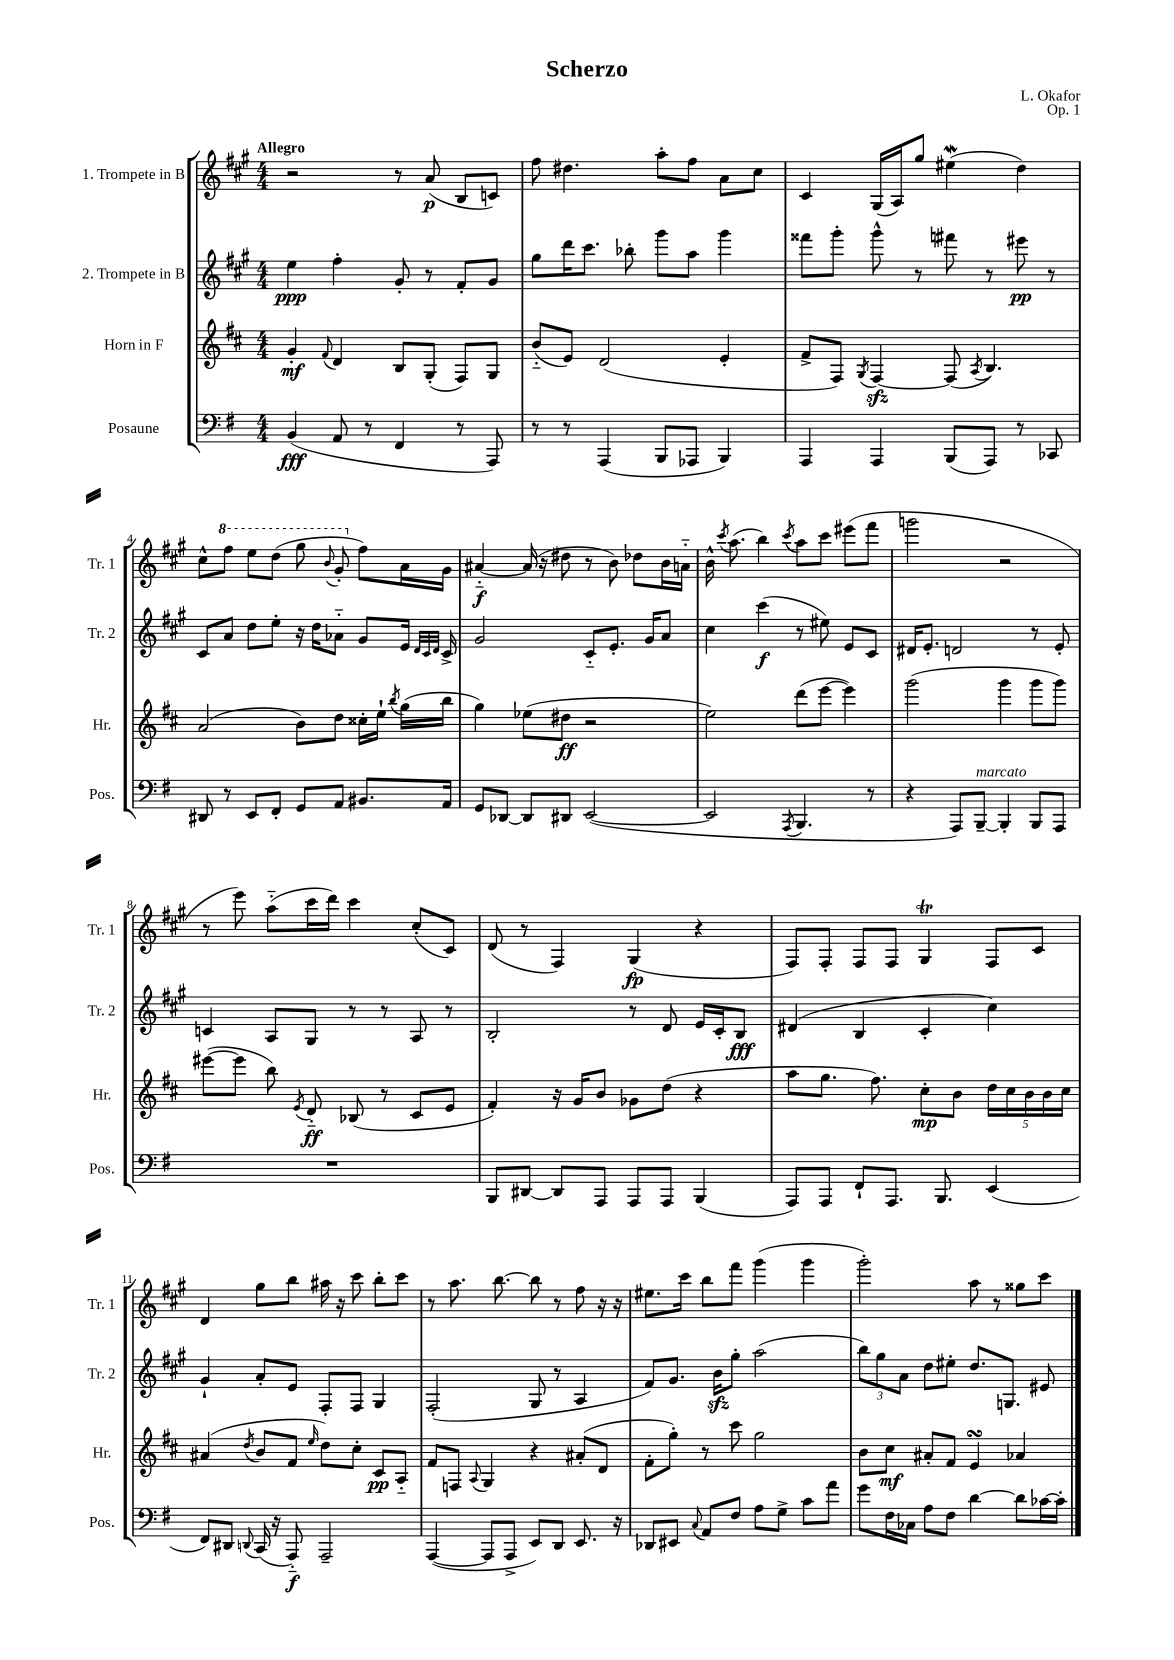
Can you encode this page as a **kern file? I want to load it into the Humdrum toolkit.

**kern	**kern	**kern	**kern
*staff4	*staff3	*staff2	*staff1
*clefF4	*clefG2	*clefG2	*clefG2
*k[f#]	*k[f#c#]	*k[f#c#g#]	*k[f#c#g#]
*M4/4	*M4/4	*M4/4	*M4/4
(4BB/	4g'/	4ee\	2r
.	8qqf#/	.	.
8AA/	4d/	4ff#'\	.
8r	.	.	.
4FF#/	8B/L	8g#'/	8r
.	(8G'/J	8r	(8a/
8r	8F#/L)	8f#'/L	8B/L
8AAA/)	8G/J	8g#/J	8c/J)
=	=	=	=
8r	(8b'~/L	8gg#\L	8ff#\
8r	8e/J)	16ddd\K	4.dd#\
.	.	8.ccc#\J	.
(4AAA/	(2d/	.	.
.	.	8bb-'\	.
8BBB/L	.	8ggg#\L	8aa'\L
8AAA-/J	.	8aa\J	8ff#\J
4BBB/)	4e'/	4ggg#\	8a\L
.	.	.	8cc#\J
=	=	=	=
4AAA/	8f#^/L	8fff##\L	4c#/
.	8F#/J)	8ggg#'\J	.
.	8qG/	.	.
4AAA/	[4F#/	8ggg#^^\	(16G#/LL
.	.	.	16A/J)
.	.	8r	8gg#/J
(8BBB/L	(8F#/]	8fff#\	(4ee#\
.	8qA/	.	.
8AAA/J)	4.B/)	8r	.
8r	.	8eee#\	4dd\)
8CC-/	.	8r	.
=	=	=	=
8DD#/	(2a/	8c#/L	8cc#^^\L
8r	.	8a/J	8fff#\J
8EE/L	.	8dd\L	8eee\L
8FF#'/J	.	8ee'\J	(8ddd\J
8GG/L	8b\L)	16r	8ggg#\
.	.	16dd\LK	.
.	.	.	8qqbb/
8AA/J	8dd\J	8a-'~\J	8gg#'/
8.BB#/L	16cc##'\LL	8g#/L	8ff#\L)
.	16ee`\JJ	.	.
.	8qbb/	.	.
.	(16gg\LL	16e/Jk	16a\L
.	.	32qqd/LLL	.
.	.	32qqc#/	.
.	.	32qqd/JJJ	.
16AA/Jk	16bb\JJ	16c#^/	16g#\JJ
=	=	=	=
8GG/L	4gg\)	2g#/	[4a#'~/
[8DD-/J	.	.	.
8DD-/]L	(8ee-\L	.	(16a#/]
.	.	.	16r
8DD#/J	8dd#\J	.	8dd#\
([2EE/	2r	8c#'~/L	8r
.	.	8.e'/J	8b\)
.	.	.	8dd-\L
.	.	16g#/LK	.
.	.	8a/J	16b\L
.	.	.	16a'~\JJ
=	=	=	=
2EE/]	2ee\)	4cc#\	16b^^\
.	.	.	8qccc#/
.	.	.	(8.aa\
.	.	(4ccc#\	4bb\)
8qAAA/	.	.	8qccc#/
4.BBB/	(8ddd\L	8r	8aa\L
.	[8eee\J	8ee#\)	8ccc#\J
.	4eee\])	8e/L	(8eee#\L
8r	.	8c#/J	8fff#\J
=	=	=	=
4r	(2ggg\	16d#/LK	2ggg\
.	.	8.e'/J	.
8AAA/L)	.	2d/	.
[8BBB~/J	.	.	.
4BBB'/]	4ggg\	.	2r
8BBB/L	8ggg\L	8r	.
8AAA/J	8ggg\J)	8e'/	.
=	=	=	=
1r	([8eee#\L	4c/	8r
.	8eee#\]J	.	8eee\)
.	8bb\)	8A/L	(8aa'~\L
.	8qe/	.	.
.	8d'~/	8G#/J	16ccc#\L
.	.	.	16ddd\JJ)
.	(8B-/	8r	4ccc#\
.	8r	8r	.
.	8c#/L	8A/	(8cc#'/L
.	8e/J	8r	8c#/J)
=	=	=	=
8BBB/L	4f#'/)	2B'/	(8d/
[8DD#/J	.	.	8r
8DD#/]L	16r	.	4F#/)
.	16g/LK	.	.
8AAA/J	8b/J	.	.
8AAA/L	8g-\L	8r	(4G#/
8AAA/J	(8dd\J	8d/	.
(4BBB/	4r	16e/LL	4r
.	.	16c#'/J	.
.	.	8B/J	.
=	=	=	=
8AAA/L)	8aa\L	(4d#/	8F#/L)
8AAA/J	8.gg\J	.	8F#'/J
8FF#`/L	.	4B/	8F#/L
.	8.ff#\)	.	.
8.AAA/J	.	.	8F#/J
.	8cc#'\L	4c#'/	4G#/
8.BBB/	.	.	.
.	8b\J	.	.
(4EE/	20dd\LL	4cc#\)	8F#/L
.	20cc#\	.	.
.	20b\	.	.
.	.	.	8c#/J
.	20b\	.	.
.	20cc#\JJ	.	.
=	=	=	=
8FF#/L)	(4a#/	4g#`/	4d/
8DD#/J	.	.	.
8qqDD/	8qdd/	.	.
(16CC/	8b/L	8a'/L	8gg#\L
16r	.	.	.
8AAA'~/)	8f#/J	8e/J	8bb\J
.	16qqee/	.	.
2AAA~/	8dd\L)	8F#'/L	16aa#\
.	.	.	16r
.	8cc#'\J	8F#/J	8ccc#\
.	8c#/L	4G#/	8bb'\L
.	8A'~/J	.	8ccc#\J
=	=	=	=
([4AAA/	8f#/L	(2F#'/	8r
.	8F/J	.	8.aa\
.	8qqA/	.	.
8AAA/]L	4G/	.	.
.	.	.	[8.bb\
8AAA^/J	.	.	.
8EE/L)	4r	8G#/	8bb\]
8DD/J	.	8r	8r
8.EE/	(8a#'/L	4A/	8ff#\
.	8d/J	.	16r
16r	.	.	16r
=	=	=	=
8DD-/L	8f#'\L	8f#/L)	8.ee#\L
8EE#/J	8gg'\J)	8.g#/J	.
.	.	.	16ccc#\Jk
8qqC/	.	.	.
8AA/L	8r	.	8bb\L
.	.	16b\LK	.
8F#/J	8ccc#\	8gg#'\J	8fff#\J
8A\L	2gg\	(2aa\	(4ggg#\
8G^\J	.	.	.
8c\L	.	.	4ggg#\
8a\J	.	.	.
=	=	=	=
8g\L	8b\L	12bb\L)	2ggg#'\)
.	.	12gg#\	.
16F#\L	8cc#\J	.	.
.	.	12a\J	.
16C-\JJ	.	.	.
8A\L	8a#'/L	8dd\L	.
8F#\J	8f#/J	8ee#'\J	.
[4d\	4e/	8.dd/L	8aa\
.	.	.	8r
.	.	8.G/J	.
8d\]L	4a-/	.	8gg##\L
[16c-\L	.	8e#/	8ccc#\J
16c-'\]JJ	.	.	.
==	==	==	==
*-	*-	*-	*-
